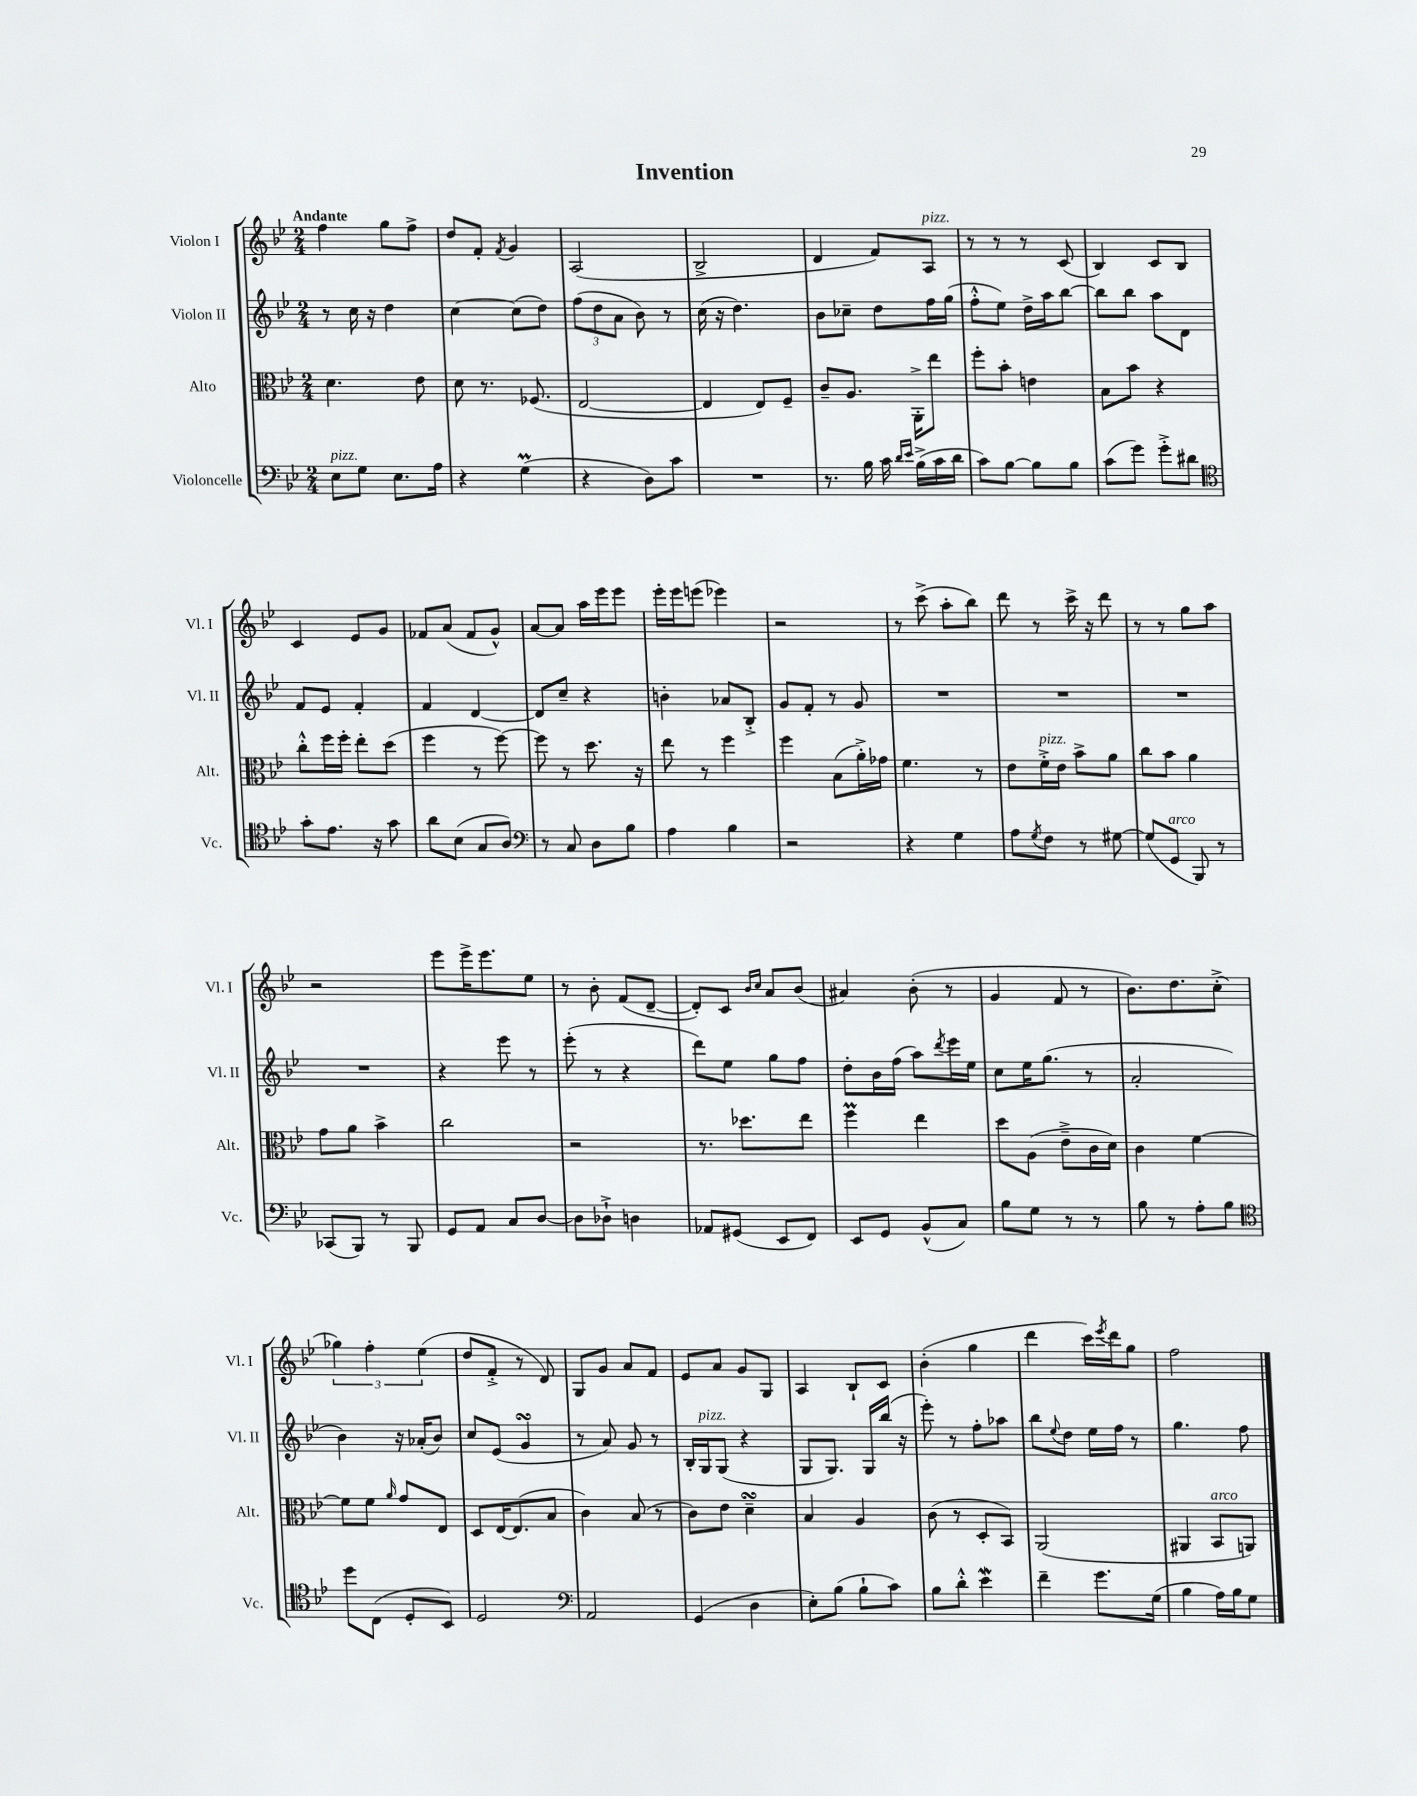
\header { title = "Invention" }
<<
\new StaffGroup <<
\new Staff = "s0" \with { instrumentName = "Violon I" shortInstrumentName = "Vl. I" } {
    \clef treble \key bes \major \numericTimeSignature \time 2/4 \tempo "Andante"
    f''4 g''8 f''8-> |
    d''8 f'8-. \acciaccatura { f'8 } g'4 |
    a2( |
    bes2-> |
    d'4 f'8) a8^\markup { \italic "pizz." } |
    r8 r8 r8 c'8( |
    bes4) c'8 bes8 |
    c'4 ees'8 g'8 |
    fes'8 a'8( fes'8 g'8-^) |
    a'8~ a'8 a''16 ees'''16 ees'''8 |
    ees'''16-. ees'''16 e'''8( ees'''4) |
    r2 |
    r8 c'''8->( a''8-. bes''8) |
    d'''8 r8 c'''16-> r16 d'''8 |
    r8 r8 g''8 a''8 |
    r2 |
    ees'''8 ees'''16-> ees'''8. ees''8 |
    r8 bes'8-. f'8( d'8~-- |
    d'8-.) c'8 \grace { bes'16 c''16 } a'8 bes'8( |
    ais'4) bes'8-.( r8 |
    g'4 f'8 r8 |
    bes'8.) d''8. c''8-.->( |
    \tuplet 3/2 { ges''4) f''4-. ees''4( } |
    d''8 f'8-.-> r8 d'8) |
    g8 g'8 a'8 f'8 |
    ees'8 a'8 g'8 g8 |
    a4 bes8-! c'8 |
    bes'4-.( g''4 |
    d'''4 c'''16) \acciaccatura { ees'''8 } d'''16 g''8 |
    f''2 \bar "|." |
}
\new Staff = "s1" \with { instrumentName = "Violon II" shortInstrumentName = "Vl. II" } {
    \clef treble \key bes \major \numericTimeSignature \time 2/4
    r8 c''16 r16 d''4 |
    c''4~ c''8( d''8) |
    \tuplet 3/2 { f''8( d''8 a'8 } bes'8) r8 |
    c''16( r16 d''4.) |
    bes'8 ces''8-- d''8 f''16 g''16( |
    f''8-.-^ ees''8) d''16-> a''16 bes''8~ |
    bes''8 bes''8 a''8 d'8 |
    f'8 ees'8 f'4-. |
    f'4 d'4~ |
    d'8 c''8-- r4 |
    b'4-. aes'8 bes8-.-> |
    g'8 f'8-. r8 g'8 |
    R2 |
    R2 |
    R2 |
    R2 |
    r4 ees'''8 r8 |
    ees'''8-.( r8 r4 |
    d'''8) ees''8 g''8 f''8 |
    d''8-. bes'16 f''16( a''8) \acciaccatura { d'''8 } ees'''16 ees''16 |
    c''8 ees''16 g''8.( r8 |
    a'2-. |
    bes'4) r16 aes'16-.( bes'8) |
    c''8 ees'8( g'4\turn |
    r8 a'8) g'8 r8 |
    bes16-. g16^\markup { \italic "pizz." } g8( r4 |
    g8 g8.) g16 bes''16( r16 |
    ees'''8-.) r8 f''8-. aes''8 |
    bes''8 \appoggiatura { ees''8 } d''8 ees''16 f''16 r8 |
    g''4. f''8 \bar "|." |
}
\new Staff = "s2" \with { instrumentName = "Alto" shortInstrumentName = "Alt." } {
    \clef alto \key bes \major \numericTimeSignature \time 2/4
    d'4. ees'8 |
    d'8 r8. fes8.( |
    ees2~ |
    ees4 ees8) f8-- |
    c'8-- a8. a,16-.-> ees''8 |
    f''8-. bes'8-. e'4 |
    bes8 bes'8 r4 |
    c''8-.-^ f''16 f''16-. ees''8-. d''8( |
    f''4 r8 f''8~) |
    f''8 r8 d''8. r16 |
    ees''8 r8 f''4 |
    f''4 bes8( a'16-.->) ges'16 |
    f'4. r8 |
    ees'8 f'16-.->^\markup { \italic "pizz." } ees'16 bes'8-> a'8 |
    c''8 bes'8 a'4 |
    g'8 a'8 bes'4-> |
    c''2 |
    r2 |
    r8. des''8. ees''8 |
    f''4\prall ees''4 |
    d''8 a8( ees'8---> c'16 d'16) |
    c'4 f'4~ |
    f'8 f'8 \grace { a'16 } g'8 ees8 |
    d8 ees16~ ees8.( bes8 |
    c'4) bes8( r8 |
    c'8) ees'8 d'4--\turn |
    bes4 a4 |
    c'8( r8 d8-. bes,8) |
    a,2( |
    ais,4 bes,8^\markup { \italic "arco" } a,8) \bar "|." |
}
\new Staff = "s3" \with { instrumentName = "Violoncelle" shortInstrumentName = "Vc." } {
    \clef bass \key bes \major \numericTimeSignature \time 2/4
    ees8^\markup { \italic "pizz." } g8 ees8. a16 |
    r4 g4\prall( |
    r4 d8) c'8 |
    R2 |
    r8. bes16 c'16 \grace { d'16 ees'16 } bes16->( c'16 d'16 |
    c'8) bes8~ bes8 bes8 |
    c'8( g'8) g'8-.-> dis'8 |
    \clef tenor g'8-. ees'8. r16 g'8 |
    a'8 bes8( g8 a8) |
    \clef bass r8 c8 d8 bes8 |
    a4 bes4 |
    r2 |
    r4 g4 |
    a8 \acciaccatura { g8 } f8 r8 gis8~ |
    gis8( g,8^\markup { \italic "arco" } bes,,8) r8 |
    ces,8( bes,,8) r8 bes,,8 |
    g,8 a,8 c8 d8~ |
    d8 des8-!-> d4 |
    aes,8 gis,8( ees,8 f,8) |
    ees,8 g,8 bes,8-^( c8) |
    bes8 g8 r8 r8 |
    bes8 r8 a8-. bes8 |
    \clef tenor d''8 c8( d8-. bes,8) |
    d2 |
    \clef bass a,2 |
    g,4( d4 |
    ees8-.) bes8( bes8-! c'8) |
    bes8 d'8-.-^ ees'4\mordent |
    f'4-- g'8. g16( |
    bes4 a16) bes16 g8 \bar "|." |
}
>>
>>
\layout { \context { \Score \remove "Bar_number_engraver" } }
